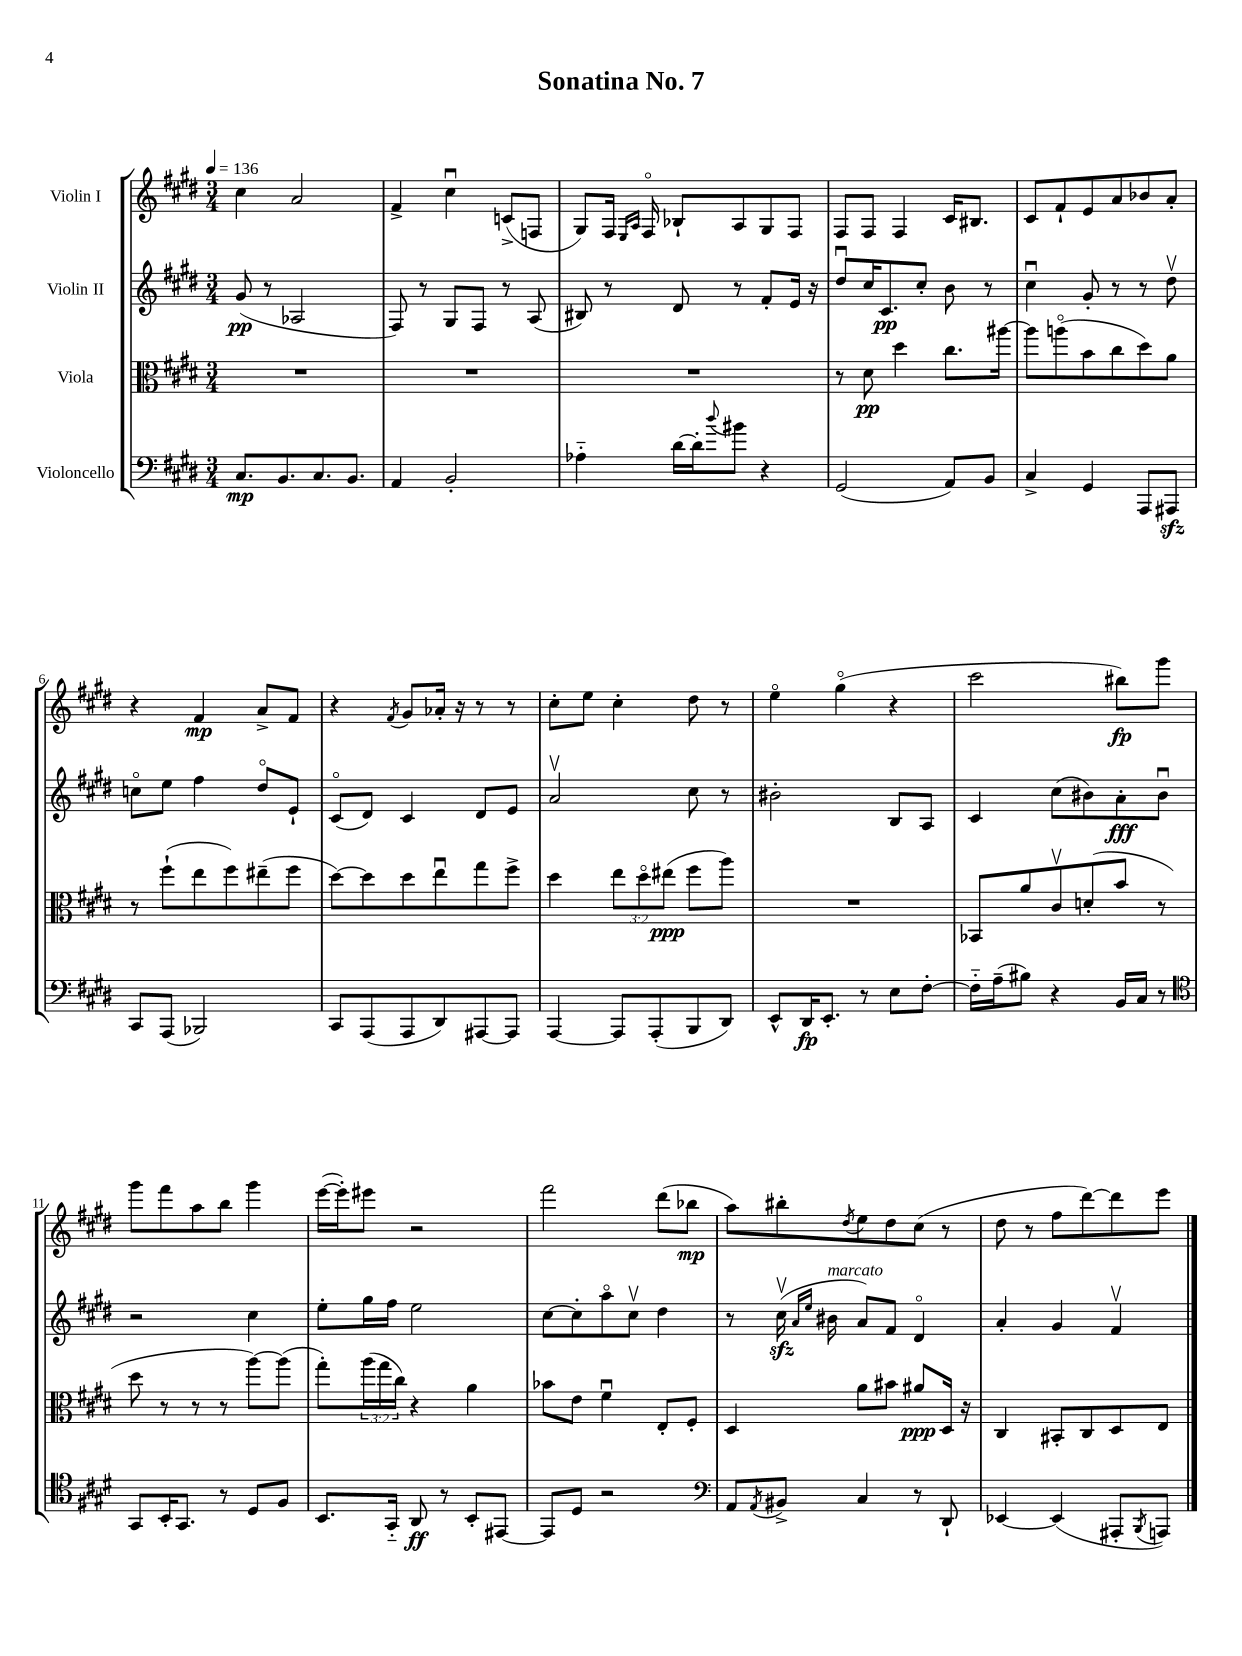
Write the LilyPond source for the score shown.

\header { title = "Sonatina No. 7" }
<<
\new StaffGroup <<
\new Staff = "s0" \with { instrumentName = "Violin I" } {
    \clef treble \key e \major \numericTimeSignature \time 3/4 \tempo 4 = 136
    cis''4 a'2 |
    fis'4-> cis''4\downbow c'8->( f8 |
    gis8) fis16 \grace { e16 a16 } fis16\flageolet bes8-! a8 gis8 fis8 |
    fis8 fis8 fis4 cis'16 bis8. |
    cis'8 fis'8-! e'8 a'8 bes'8 a'8-. |
    r4 fis'4\mp a'8-> fis'8 |
    r4 \acciaccatura { fis'8 } gis'8 aes'16-. r16 r8 r8 |
    cis''8-. e''8 cis''4-. dis''8 r8 |
    e''4\flageolet gis''4\flageolet( r4 |
    cis'''2 bis''8\fp) gis'''8 |
    gis'''8 fis'''8 a''8 b''8 gis'''4 |
    e'''16~( e'''16-.) eis'''8 r2 |
    fis'''2 dis'''8( bes''8\mp |
    a''8) bis''8-. \acciaccatura { dis''8 } e''8 dis''8 cis''8( r8 |
    dis''8 r8 fis''8 dis'''8~) dis'''8 e'''8 \bar "|." |
}
\new Staff = "s1" \with { instrumentName = "Violin II" } {
    \clef treble \key e \major \numericTimeSignature \time 3/4
    gis'8\pp( r8 aes2 |
    fis8) r8 gis8 fis8 r8 a8( |
    bis8) r8 dis'8 r8 fis'8-. e'16 r16 |
    dis''8\downbow cis''16 cis'8.\pp cis''8-. b'8 r8 |
    cis''4\downbow gis'8-. r8 r8 dis''8\upbow |
    c''8\flageolet e''8 fis''4 dis''8\flageolet e'8-! |
    cis'8\flageolet( dis'8) cis'4 dis'8 e'8 |
    a'2\upbow cis''8 r8 |
    bis'2-. b8 a8 |
    cis'4 cis''8( bis'8) a'8-.\fff bis'8\downbow |
    r2 cis''4 |
    e''8-. gis''16 fis''16 e''2 |
    cis''8~ cis''8-. a''8\flageolet cis''8\upbow dis''4 |
    r8 cis''16\upbow\sfz( \grace { a'16 e''16 } bis'16^\markup { \italic "marcato" } a'8) fis'8 dis'4\flageolet |
    a'4-. gis'4 fis'4\upbow \bar "|." |
}
\new Staff = "s2" \with { instrumentName = "Viola" } {
    \clef alto \key e \major \numericTimeSignature \time 3/4 \override Staff.TupletNumber.text = #tuplet-number::calc-fraction-text
    R2. |
    R2. |
    R2. |
    r8 dis'8\pp dis''4 cis''8. ais''16~ |
    ais''8 a''8\flageolet( b'8 cis''8 dis''8) a'8 |
    r8 fis''8-!( e''8 fis''8) eis''8--( fis''8 |
    dis''8~) dis''8 dis''8 e''8\downbow gis''8 fis''8-> |
    dis''4 \tuplet 3/2 { e''8 dis''8\flageolet eis''8\ppp( } fis''8 a''8) |
    R2. |
    bes,8 a'8 cis'8\upbow d'8-.( b'8 r8 |
    dis''8 r8 r8 r8 a''8~) a''8( |
    gis''8-.) \tuplet 3/2 { a''16( gis''16 cis''16) } r4 a'4 |
    bes'8 e'8 fis'4\downbow e8-. fis8-. |
    dis4 a'8 bis'8 ais'8\ppp dis16 r16 |
    cis4 bis,8-. cis8 dis8 e8 \bar "|." |
}
\new Staff = "s3" \with { instrumentName = "Violoncello" } {
    \clef bass \key e \major \numericTimeSignature \time 3/4
    cis8.\mp b,8. cis8. b,8. |
    a,4 b,2-. |
    aes4-_ dis'16~ dis'16-. \appoggiatura { dis''8 } bis'8 r4 |
    gis,2( a,8) b,8 |
    cis4-> gis,4 a,,8 ais,,8\sfz |
    cis,8 a,,8( bes,,2) |
    cis,8 a,,8( a,,8 dis,8) ais,,8~ ais,,8 |
    a,,4~ a,,8 a,,8-.( b,,8 dis,8) |
    e,8-^ dis,16\fp e,8.-. r8 e8 fis8~-. |
    fis16-_ a16--( bis8) r4 b,16 cis16 r8 |
    \clef tenor gis,8 b,16-. gis,8. r8 dis8 fis8 |
    b,8. gis,16-_ a,8\ff r8 b,8-. eis,8~ |
    eis,8 dis8 r2 |
    \clef bass a,8 \acciaccatura { a,8 } bis,8-> cis4 r8 dis,8-! |
    ees,4~ ees,4( ais,,8-. \acciaccatura { b,,8 } a,,8) \bar "|." |
}
>>
>>
